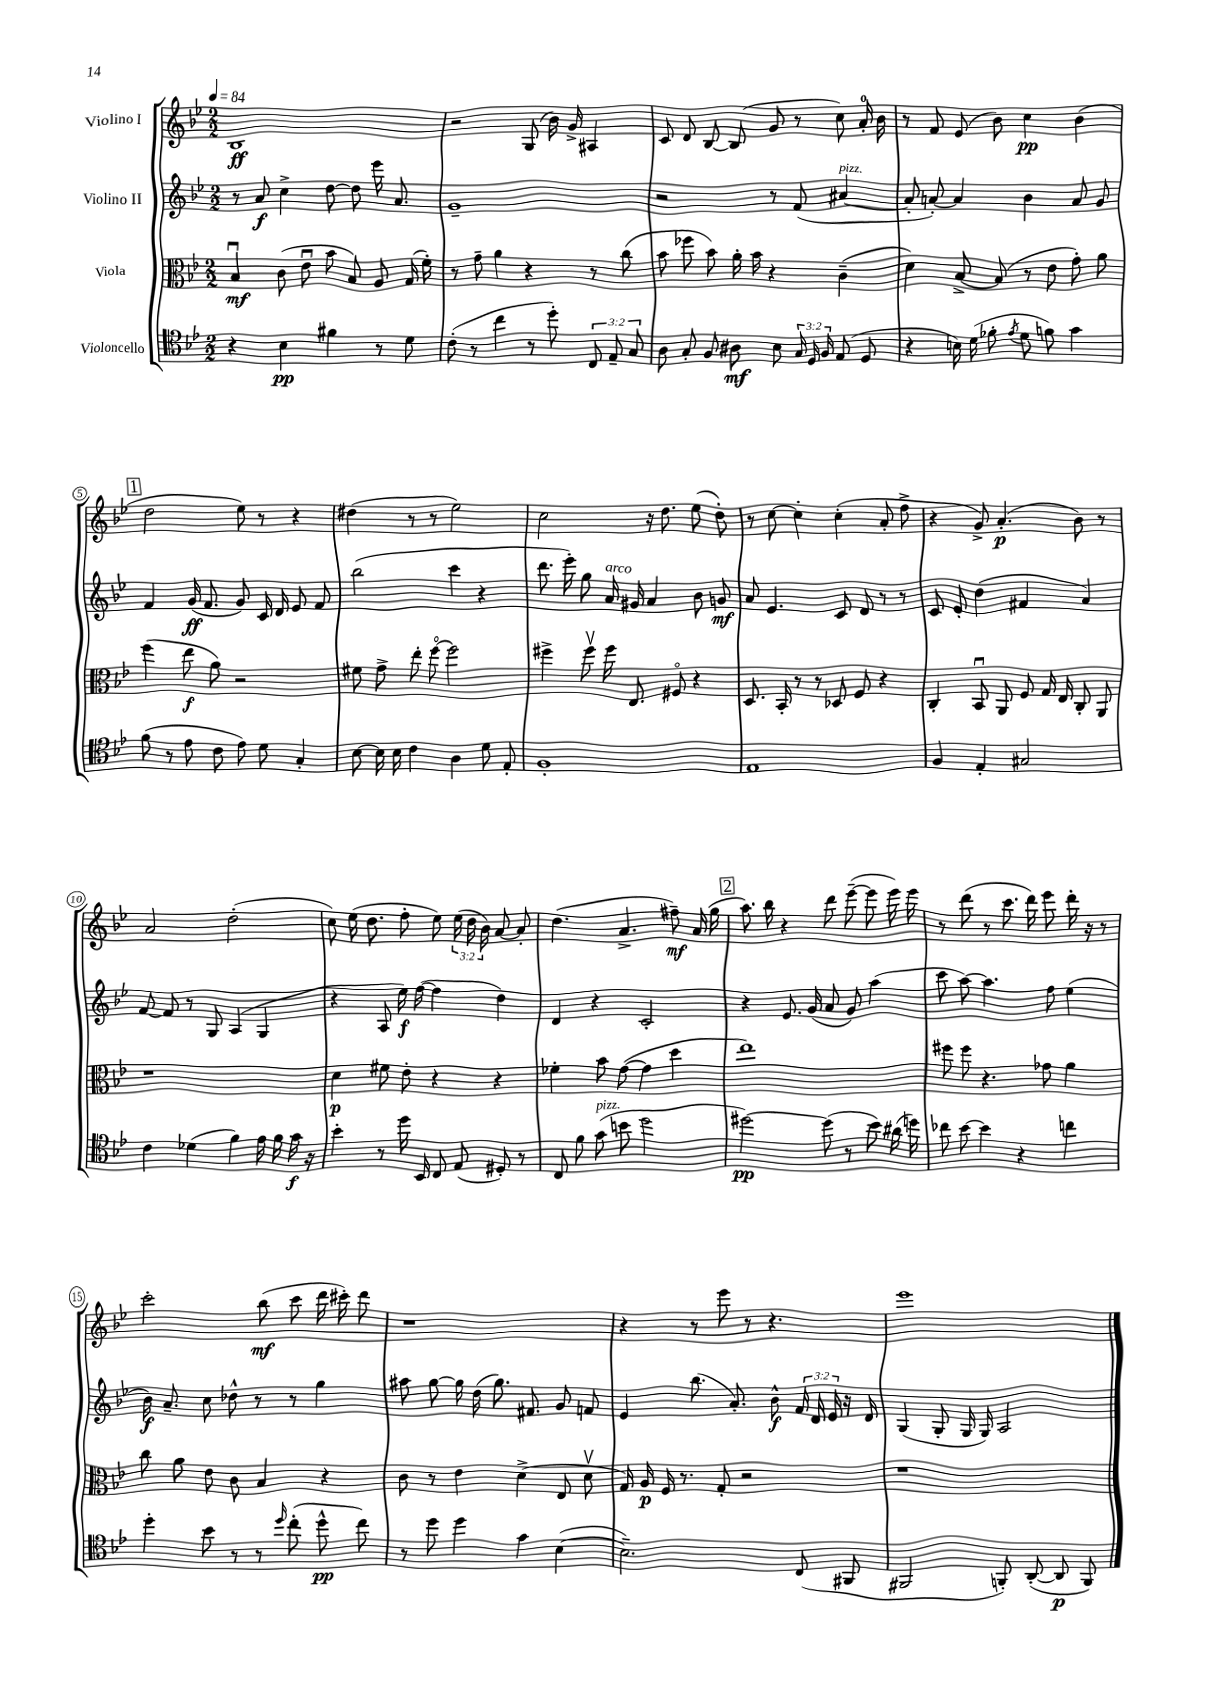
<<
\new StaffGroup <<
\new Staff = "s0" \with { instrumentName = "Violino I" } {
    \clef treble \key bes \major \numericTimeSignature \time 2/2 \override Staff.TupletNumber.text = #tuplet-number::calc-fraction-text \tempo 4 = 84
    \autoBeamOff bes1\ff |
    r2 g8( bes'16) g'16-> ais4 |
    c'8 d'8 bes8~ bes8( g'8 r8 c''8) a'16-0-. bes'16 |
    r8 f'8 ees'8( bes'8) c''4\pp bes'4( |
    \mark \markup { \box "1" } d''2 ees''8) r8 r4 |
    dis''4( r8 r8 ees''2) |
    c''2 r16 d''8. ees''8( d''8-.) |
    r8 c''8~ c''4-. c''4-.( a'8-. f''8-> |
    r4 g'8->) a'4.-.\p( bes'8) r8 |
    a'2 d''2-.( |
    c''8) ees''16( d''8. f''8-. ees''8) \tuplet 3/2 { ees''16( d''16 bes'16) } a'8~ a'8-. |
    d''4.( a'4.-> fis''8--\mf) a'16( g''16 |
    \mark \markup { \box "2" } a''8.) bes''16 r4 d'''8 ees'''8~--( ees'''8 ees'''16) ees'''16 |
    r8 d'''8( r8 c'''8. d'''16) ees'''8 d'''16-. r16 r8 |
    c'''2-. bes''8\mf( c'''8 d'''16 cis'''16-.) d'''8 |
    r1 |
    r4 r8 ees'''8 r8 r4. |
    ees'''1 \bar "|." |
}
\new Staff = "s1" \with { instrumentName = "Violino II" } {
    \clef treble \key bes \major \numericTimeSignature \time 2/2 \override Staff.TupletNumber.text = #tuplet-number::calc-fraction-text
    \autoBeamOff r8 a'8\f c''4-> d''8~ d''8 ees'''16 a'8. |
    g'1-- |
    r2 r8 f'8( ais'4~^\markup { \italic "pizz." } |
    ais'8-. a'8~-.) a'4 bes'4 a'8 g'8 |
    \mark \markup { \box "1" } f'4 g'16\ff( f'8. g'8) c'16 d'16 ees'8 f'8 |
    bes''2( c'''4 r4 |
    d'''8. ees'''16-.) g''8 a'16^\markup { \italic "arco" } gis'16 a'4 bes'8 g'8\mf |
    a'8 ees'4. c'8 d'8 r8 r8 |
    c'8 ees'8-. d''4( fis'4 a'4) |
    f'8~ f'8 r8 g8 a4( g4 |
    r4 a8 ees''16\f) f''16~( f''4 d''4) |
    d'4 r4 c'2-. |
    \mark \markup { \box "2" } r4 ees'8. g'16( a'8 g'8) a''4( |
    c'''8 a''8~) a''4. f''8 ees''4( |
    bes'16\f) a'8.-- c''8 des''8-^ r8 r8 g''4 |
    ais''8 g''8~ g''16 d''16( g''8.) fis'8. g'8 f'8 |
    ees'4 bes''8.( a'8.-.) bes'8-^\f \tuplet 3/2 { f'16 d'16 ees'16 } r16 d'16 |
    g4( g8-. g16 g16) a2 \bar "|." |
}
\new Staff = "s2" \with { instrumentName = "Viola" } {
    \clef alto \key bes \major \numericTimeSignature \time 2/2
    \autoBeamOff bes4\downbow\mf c'8( ees'8\downbow bes'8 bes8) a8 g16( f'16-.) |
    r8 g'8-- a'4 r4 r8 c''8( |
    bes'8 fes''8 bes'8) a'16-. bes'16 r4 c'4--( |
    d'4) bes8~-> bes8( r8 ees'8 g'8-.) a'8 |
    \mark \markup { \box "1" } f''4( ees''8\f a'8) r2 |
    fis'8 g'8-> ees''8-. f''8~\flageolet f''2 |
    fis''4-> fis''8\upbow fis''16 ees8. fis8\flageolet r4 |
    d8. bes,16-. r8 r8 des8 f8 r4 |
    c4-. bes,8\downbow a,8 f8 g16 ees16 c8-. a,8 |
    r1 |
    d'4\p fis'8 ees'8-. r4 r4 |
    fes'4-. bes'8 g'8~( g'4 d''4 |
    \mark \markup { \box "2" } ees''1) |
    fis''8 fis''8 r4. ges'8 a'4 |
    c''8 a'8 ees'8 c'8 bes4 r4 |
    c'8 r8 ees'4 d'4->( ees8 d'8\upbow |
    g16) a16\p f16 r8. g8-. r2 |
    r1 \bar "|." |
}
\new Staff = "s3" \with { instrumentName = "Violoncello" } {
    \clef tenor \key bes \major \numericTimeSignature \time 2/2 \override Staff.TupletNumber.text = #tuplet-number::calc-fraction-text
    \autoBeamOff r4 bes4\pp fis'4 r8 d'8 |
    c'8-.( r8 c''4 r8 d''8-.) \tuplet 3/2 { c8 ees8-- g8 } |
    a8 g8-. f8 ais8\mf bes8 \tuplet 3/2 { g16 d16 f16 } ees8( d8 |
    r4 b16) d'16( fes'8-. \acciaccatura { ees'8 } d'8 f'8) g'4 |
    \mark \markup { \box "1" } f'8( r8 ees'8 c'8 ees'8) d'8 g4-. |
    bes8~ bes16 bes16 c'4 a4 d'8 ees8-. |
    f1-. |
    ees1 |
    f4 ees4-. gis2 |
    c'4 des'4( f'4) ees'16 f'16 g'16\f r16 |
    bes'4-. r8 d''16 bes,16 c8 ees8( dis8-.) r8 |
    c8 f'8 g'8^\markup { \italic "pizz." }( b'8 d''2 |
    \mark \markup { \box "2" } dis''2~\pp) dis''8( r8 bes'8) ais'16( d''16) |
    ces''8 bes'8~ bes'4 r4 c''4 |
    d''4-. bes'8 r8 r8 \grace { d''16 } c''8-.( d''8-^\pp c''8) |
    r8 d''8 d''4 g'4 bes4~( |
    bes2.--) c8( fis,8 |
    fis,2 f,8-.) a,8~-.( a,8\p f,8) \bar "|." |
}
>>
>>
\layout { \context { \Score \override BarNumber.stencil = #(make-stencil-circler 0.1 0.3 ly:text-interface::print) } }
